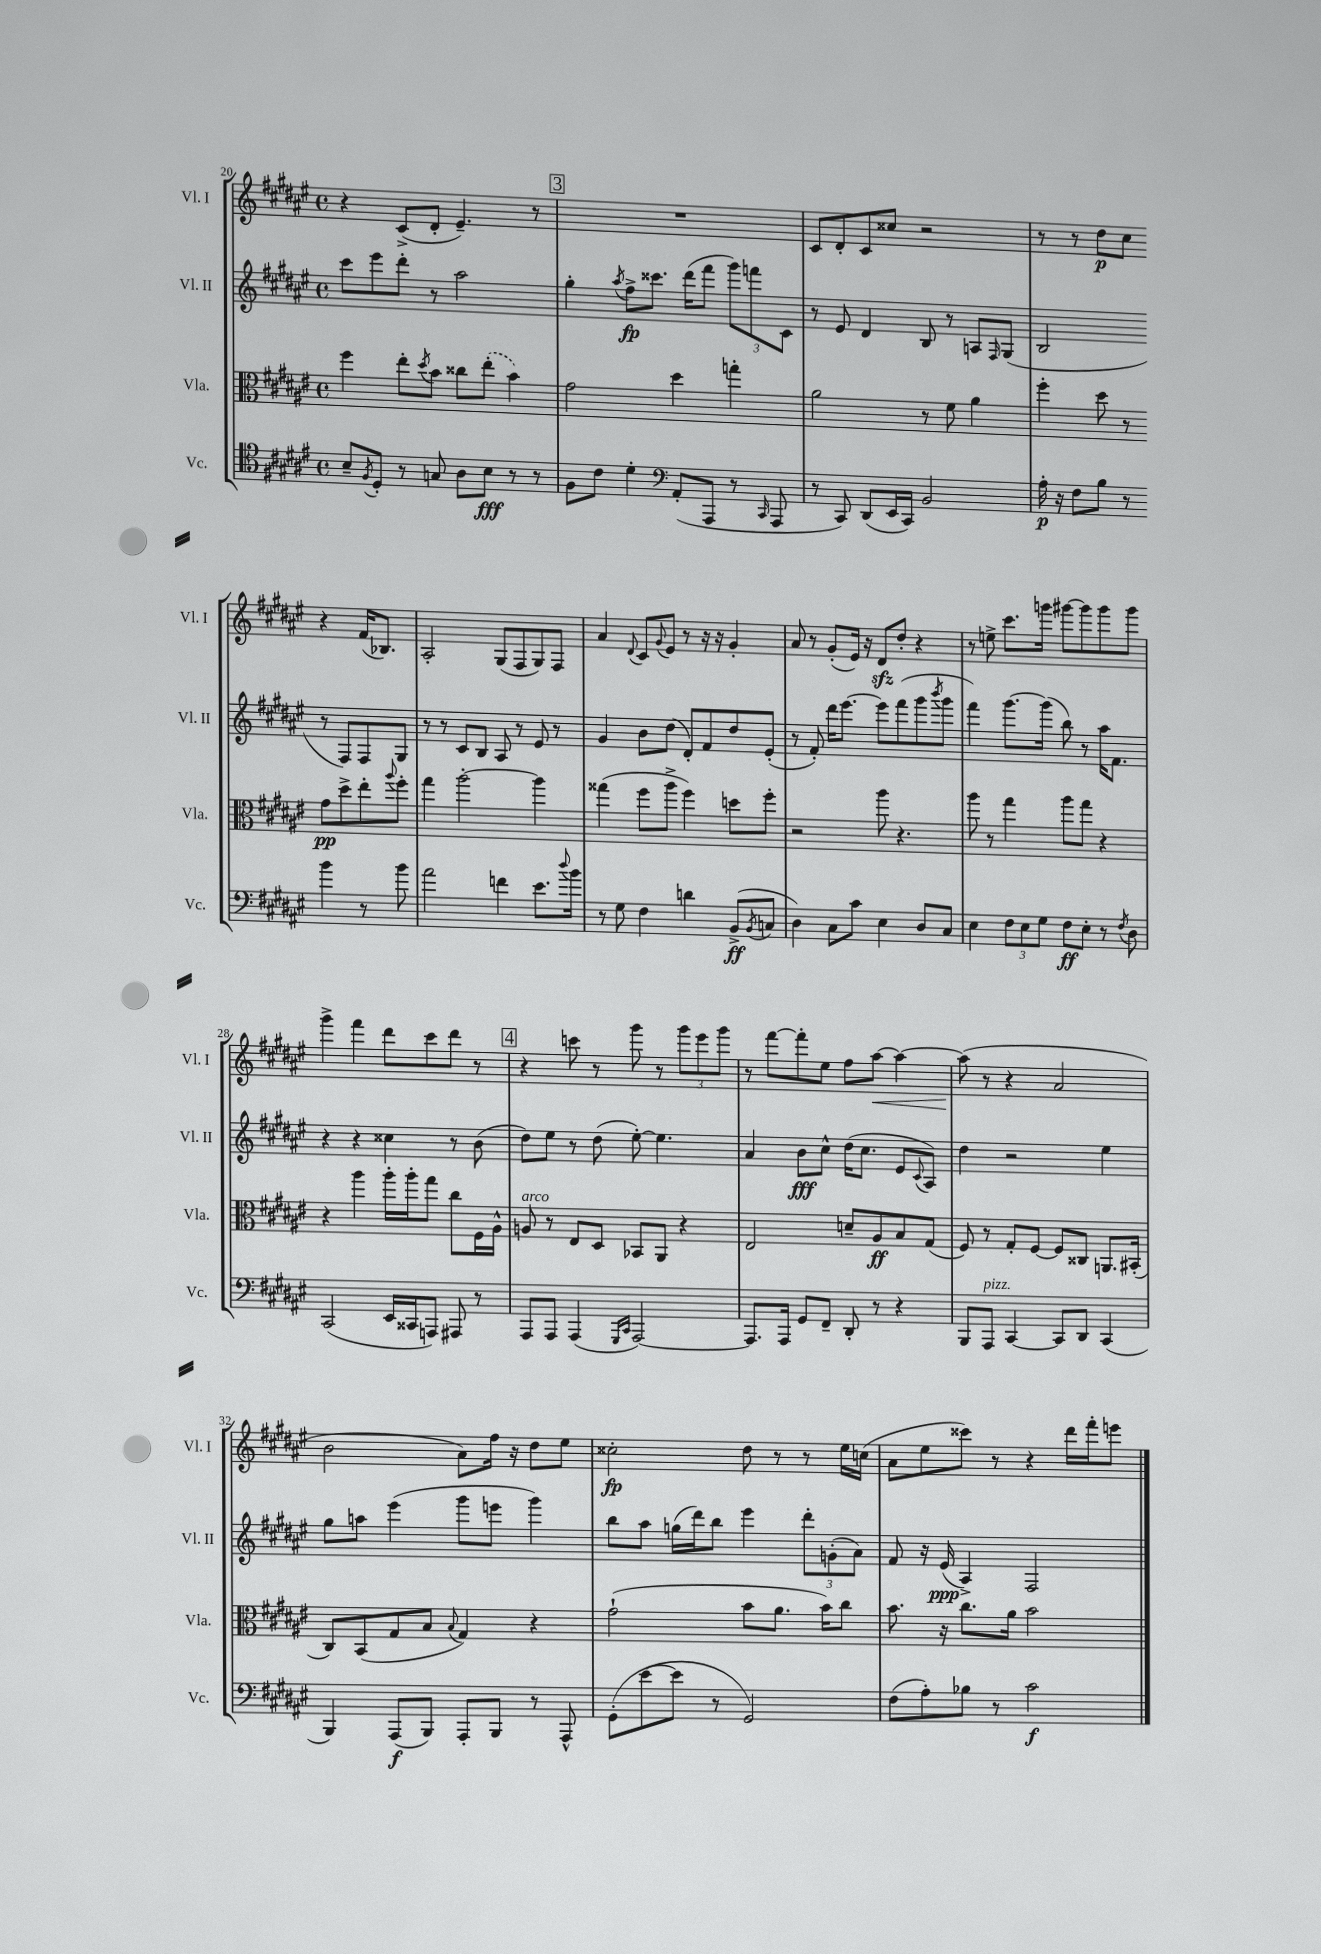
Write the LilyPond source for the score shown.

<<
\new StaffGroup <<
\new Staff = "s0" \with { instrumentName = "Vl. I" shortInstrumentName = "Vl. I" } {
    \clef treble \key fis \major \defaultTimeSignature \time 4/4
    r4 cis'8->( dis'8-. eis'4.--) r8 |
    \mark \markup { \box "3" } R1 |
    cis'8 dis'8-. cis'8 cisis''8 r2 |
    r8 r8 dis''8\p cis''8 r4 fis'16( bes8.) |
    ais2-. gis8( fis8 gis8) fis8 |
    ais'4 \appoggiatura { dis'8 } cis'8 \appoggiatura { gis'8 } eis'8 r8 r16 r16 gis'4-. |
    ais'8 r8 gis'8-.( eis'16) r16 dis'8\sfz dis''8-. r4 |
    r8 e''8-> cis'''8. g'''16 gis'''8~ gis'''8 gis'''8 gis'''8 |
    gis'''4-> fis'''4 dis'''8 cis'''8 dis'''8 r8 |
    \mark \markup { \box "4" } r4 c'''8 r8 gis'''8 r8 \tuplet 3/2 { gis'''8 eis'''8 gis'''8 } |
    r8 fis'''8~ fis'''8-. eis''8 fis''8 ais''8~\< ais''4~ |
    ais''8\!( r8 r4 ais'2 |
    b'2 ais'8) fis''16 r16 dis''8 eis''8 |
    cisis''2-.\fp dis''8 r8 r8 eis''16 c''16( |
    ais'8 eis''8 cisis'''8) r8 r4 dis'''16 fis'''16-. e'''8 \bar "|." |
}
\new Staff = "s1" \with { instrumentName = "Vl. II" shortInstrumentName = "Vl. II" } {
    \clef treble \key fis \major \defaultTimeSignature \time 4/4
    cis'''8 eis'''8 dis'''8-. r8 ais''2 |
    \mark \markup { \box "3" } gis''4-. \acciaccatura { ais''8 } fis''8->\fp cisis'''8. dis'''16( fis'''8 \tuplet 3/2 { gis'''8) f'''8 cis'8 } |
    r8 eis'8 dis'4 b8 r8 a8 \grace { fis16 } gis8( |
    b2 r8 fis8) fis8 gis8 |
    r8 r8 cis'8 b8 ais8 r8 eis'8 r8 |
    gis'4 b'8 dis''8( dis'8-.) fis'8 dis''8 eis'8-.( |
    r8 fis'8-.) dis'''16 eis'''8.~ eis'''8 fis'''8( gis'''8 \acciaccatura { b'''8 } gis'''8 |
    fis'''4) gis'''8.~ gis'''16( b''8) r8 ais''16 fis'8. |
    r4 r4 cisis''4 r8 b'8( |
    \mark \markup { \box "4" } dis''8) eis''8 r8 dis''8( eis''8~-.) eis''4. |
    ais'4 b'8\fff cis''8-^ dis''16( cis''8. eis'8 \appoggiatura { cis'8 } ais8) |
    dis''4 r2 eis''4 |
    gis''8 a''8 eis'''4( gis'''8 e'''8 gis'''4) |
    b''8 ais''8 g''16( dis'''16) b''8 eis'''4 \tuplet 3/2 { dis'''8-. g'8-.( ais'8) } |
    fis'8 r16 eis'16\ppp( ais4->) fis2 \bar "|." |
}
\new Staff = "s2" \with { instrumentName = "Vla." shortInstrumentName = "Vla." } {
    \clef alto \key fis \major \defaultTimeSignature \time 4/4
    fis''4 eis''8-. \acciaccatura { dis''8 } b'8 cisis''8 \once \slurDashed eis''8-.( b'4) |
    \mark \markup { \box "3" } gis'2 dis''4 g''4-. |
    ais'2 r8 fis'8 ais'4 |
    fis''4-. dis''8 r8 gis'8\pp dis''8-> eis''8-. \appoggiatura { ais''8 } fis''8-. |
    gis''4 ais''2~-. ais''4 |
    gisis''4( fis''8 ais''8-> fis''4) d''8 fis''8-. |
    r2 ais''8 r4. |
    ais''8 r8 gis''4 ais''8 gis''8 r4 |
    r4 ais''4 ais''16-. ais''16-. gis''8 cis''8 fis16 ais16-^ |
    \mark \markup { \box "4" } a8^\markup { \italic "arco" } r8 eis8 dis8 bes,8 ais,8 r4 |
    eis2 d'8-- ais8\ff b8 gis8( |
    fis8) r8 gis8-. fis8~ fis8 cisis8 a,8. bis,16-.( |
    cis8) b,8( gis8 b8 \appoggiatura { b8 } gis4) r4 |
    gis'2-!( b'8 ais'8. b'16) cis''8 |
    b'8. r16 cis''8. ais'16 b'2 \bar "|." |
}
\new Staff = "s3" \with { instrumentName = "Vc." shortInstrumentName = "Vc." } {
    \clef tenor \key fis \major \defaultTimeSignature \time 4/4
    b8-- \acciaccatura { fis8 } dis8-. r8 g8 ais8 b8\fff r8 r8 |
    \mark \markup { \box "3" } fis8 cis'8 dis'4-. \clef bass ais,8-.( ais,,8 r8 \grace { cis,16 } ais,,8 |
    r8 cis,8) dis,8( eis,16 cis,16) b,2 |
    ais16-.\p r16 fis8 b8 r8 b'4 r8 b'8 |
    ais'2 f'4 eis'8. \appoggiatura { dis''8 } b'16 |
    r8 gis8 fis4 d'4 b,8->\ff( \acciaccatura { b,8 } c8 |
    dis4) cis8 cis'8 eis4 dis8 cis8 |
    eis4 \tuplet 3/2 { fis8 eis8 gis8 } fis8\ff eis8-. r8 \acciaccatura { fis8 } dis8 |
    cis,2( eis,16 cisis,16 a,,8) ais,,8 r8 |
    \mark \markup { \box "4" } ais,,8 ais,,8 ais,,4( \grace { gis,,16 cis,16 } ais,,2~) |
    ais,,8. ais,,16 gis,8 fis,8-- dis,8-. r8 r4 |
    b,,8 ais,,8^\markup { \italic "pizz." } cis,4~ cis,8 dis,8 cis,4( |
    b,,4) ais,,8\f( b,,8) ais,,8-. b,,8 r8 ais,,8-^ |
    gis,8-.( eis'8~ eis'8 r8 gis,2) |
    fis8( ais8-.) bes8 r8 cis'2\f \bar "|." |
}
>>
>>
\layout { \context { \Score currentBarNumber = #20 } }
